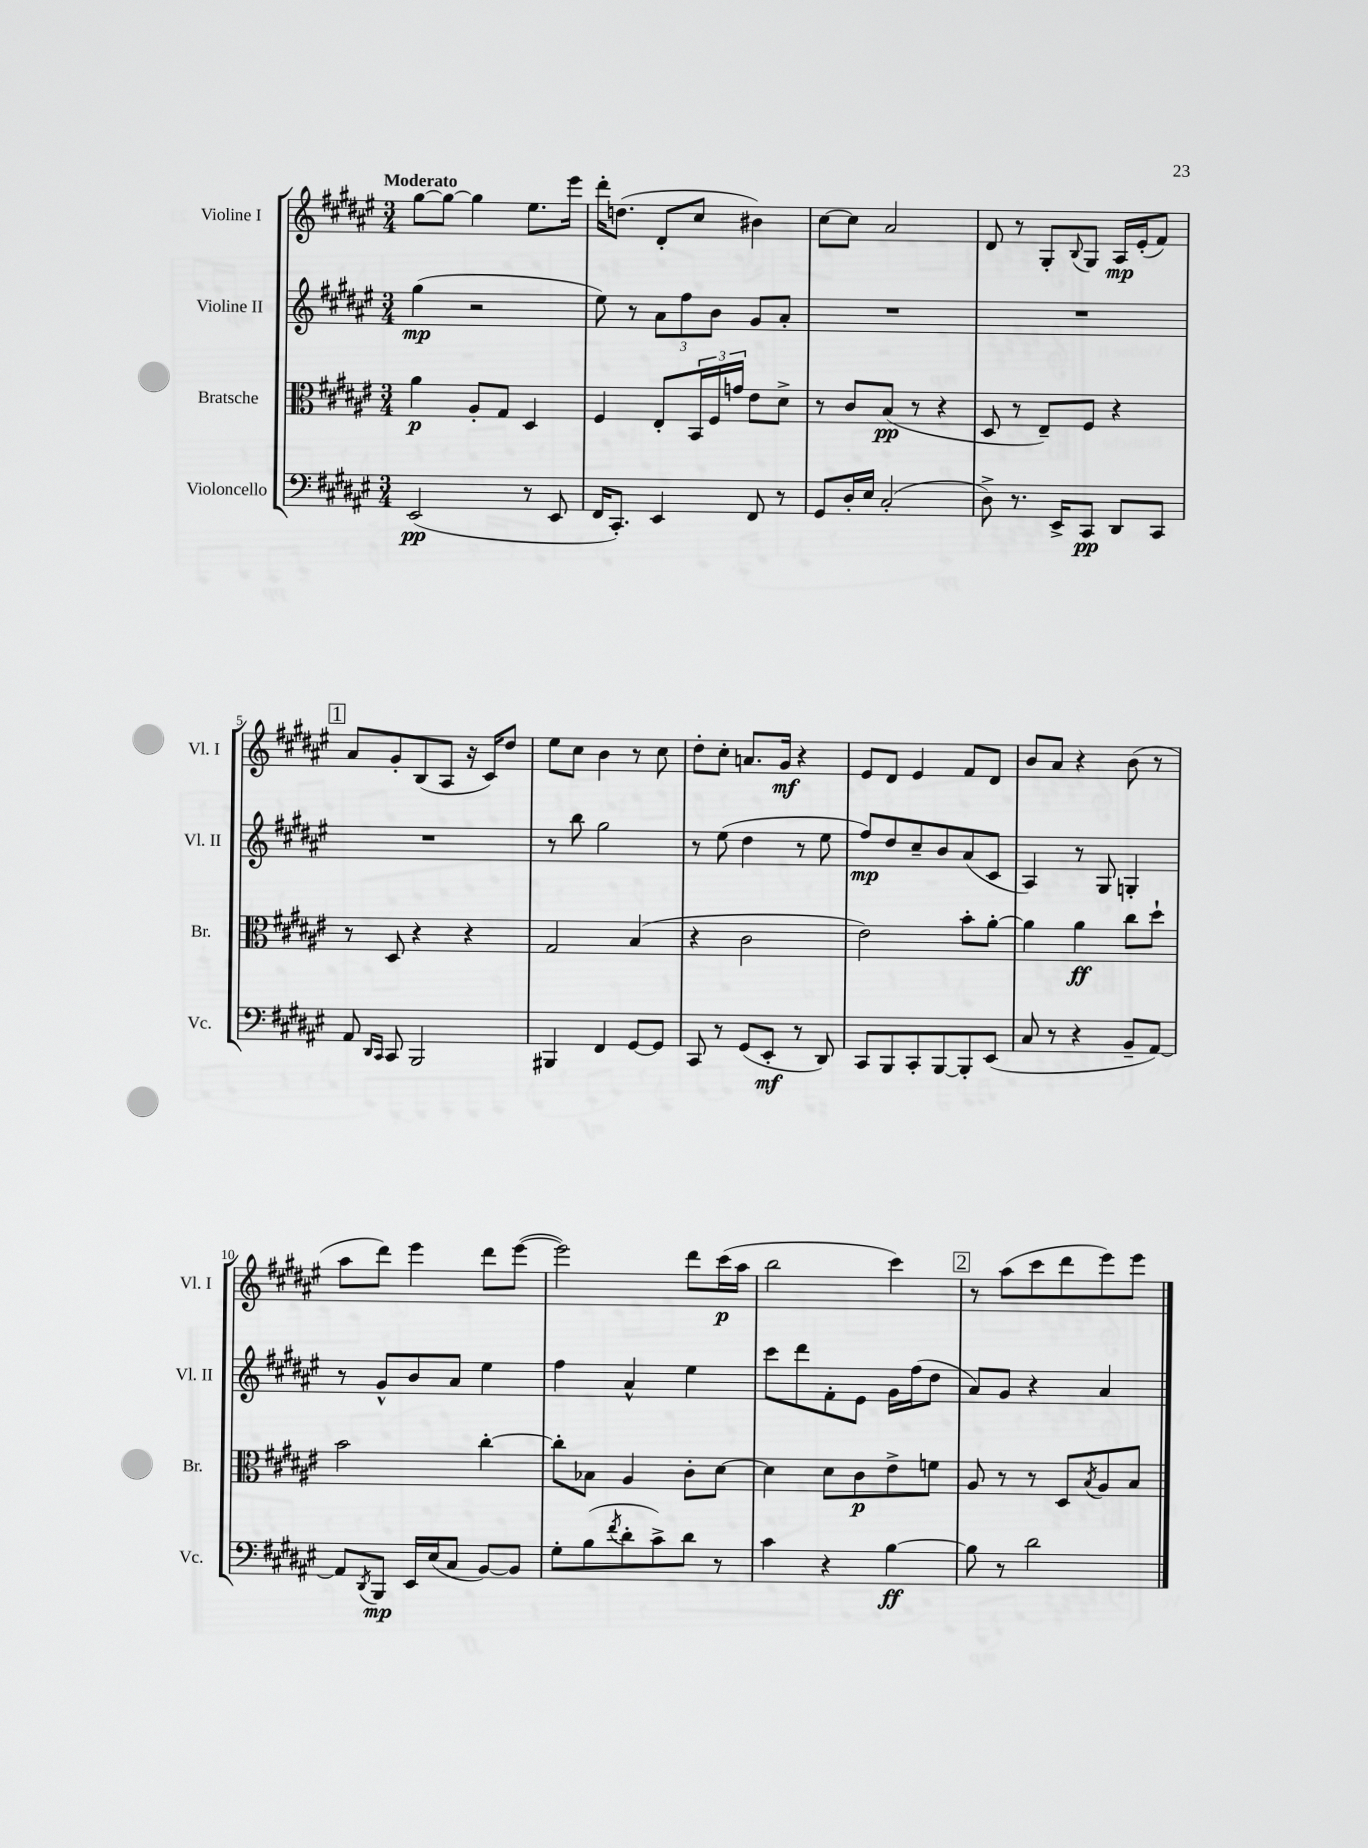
<<
\new StaffGroup <<
\new Staff = "s0" \with { instrumentName = "Violine I" shortInstrumentName = "Vl. I" } {
    \clef treble \key fis \major \numericTimeSignature \time 3/4 \tempo "Moderato"
    gis''8~ gis''8~ gis''4 eis''8. eis'''16 |
    dis'''16-. d''8.( dis'8-. cis''8 bis'4) |
    cis''8~ cis''8 ais'2 |
    dis'8 r8 gis8-. \appoggiatura { b8 } gis8 ais16\mp eis'16-.( fis'8) |
    \mark \markup { \box "1" } ais'8 gis'8-. b8( ais8 r16 cis'16) dis''8 |
    eis''8 cis''8 b'4 r8 cis''8 |
    dis''8-. cis''8-. a'8. gis'16\mf r4 |
    eis'8 dis'8 eis'4 fis'8 dis'8 |
    b'8 ais'8 r4 b'8( r8 |
    ais''8 dis'''8) eis'''4 dis'''8 eis'''8~( |
    eis'''2) dis'''8 cis'''16\p( ais''16 |
    b''2 cis'''4) |
    \mark \markup { \box "2" } r8 ais''8( cis'''8 dis'''8 eis'''8) eis'''8 \bar "|." |
}
\new Staff = "s1" \with { instrumentName = "Violine II" shortInstrumentName = "Vl. II" } {
    \clef treble \key fis \major \numericTimeSignature \time 3/4
    gis''4\mp( r2 |
    eis''8) r8 \tuplet 3/2 { ais'8 fis''8 b'8 } gis'8 ais'8-. |
    R2. |
    R2. |
    \mark \markup { \box "1" } R2. |
    r8 b''8 gis''2 |
    r8 eis''8( dis''4 r8 eis''8 |
    fis''8\mp) dis''8 cis''8-- b'8 ais'8( cis'8 |
    ais4) r8 gis8 g4-. |
    r8 gis'8-^ b'8 ais'8 eis''4 |
    fis''4 ais'4-^ eis''4 |
    cis'''8 dis'''8 fis'8-. eis'8 gis'16 fis''16( dis''8 |
    \mark \markup { \box "2" } ais'8) gis'8 r4 ais'4 \bar "|." |
}
\new Staff = "s2" \with { instrumentName = "Bratsche" shortInstrumentName = "Br." } {
    \clef alto \key fis \major \numericTimeSignature \time 3/4
    ais'4\p ais8-. gis8 dis4 |
    fis4 eis8-. \tuplet 3/2 { b,16 fis16 g'16 } eis'8 dis'8-> |
    r8 cis'8 b8\pp( r8 r4 |
    dis8 r8 eis8--) fis8 r4 |
    \mark \markup { \box "1" } r8 dis8 r4 r4 |
    gis2 b4( |
    r4 cis'2 |
    eis'2) b'8-. ais'8~-. |
    ais'4 ais'4\ff cis''8 dis''8-! |
    b'2 cis''4~-. |
    cis''8-. bes8 ais4 cis'8-. dis'8~ |
    dis'4 dis'8 cis'8\p eis'8-> f'8 |
    \mark \markup { \box "2" } ais8 r8 r8 dis8 \acciaccatura { b8 } ais8 b8 \bar "|." |
}
\new Staff = "s3" \with { instrumentName = "Violoncello" shortInstrumentName = "Vc." } {
    \clef bass \key fis \major \numericTimeSignature \time 3/4
    eis,2\pp( r8 eis,8 |
    fis,16 cis,8.-.) eis,4 fis,8 r8 |
    gis,8 dis16-. eis16 cis2-.( |
    dis8->) r8. eis,16-> cis,8\pp dis,8 cis,8 |
    \mark \markup { \box "1" } ais,8 \grace { dis,16 cis,16 } cis,8 b,,2 |
    bis,,4 fis,4 gis,8~ gis,8 |
    cis,8 r8 gis,8( eis,8-.\mf r8 dis,8) |
    cis,8 b,,8 cis,8-. b,,8~ b,,8-. eis,8( |
    cis8 r8 r4 b,8-- ais,8~) |
    ais,8 \acciaccatura { dis,8 } b,,8\mp eis,16 eis16( cis8 b,8~) b,8 |
    gis8-. b8( \acciaccatura { fis'8 } dis'8-. cis'8->) dis'8 r8 |
    cis'4 r4 b4~\ff |
    \mark \markup { \box "2" } b8 r8 dis'2 \bar "|." |
}
>>
>>
